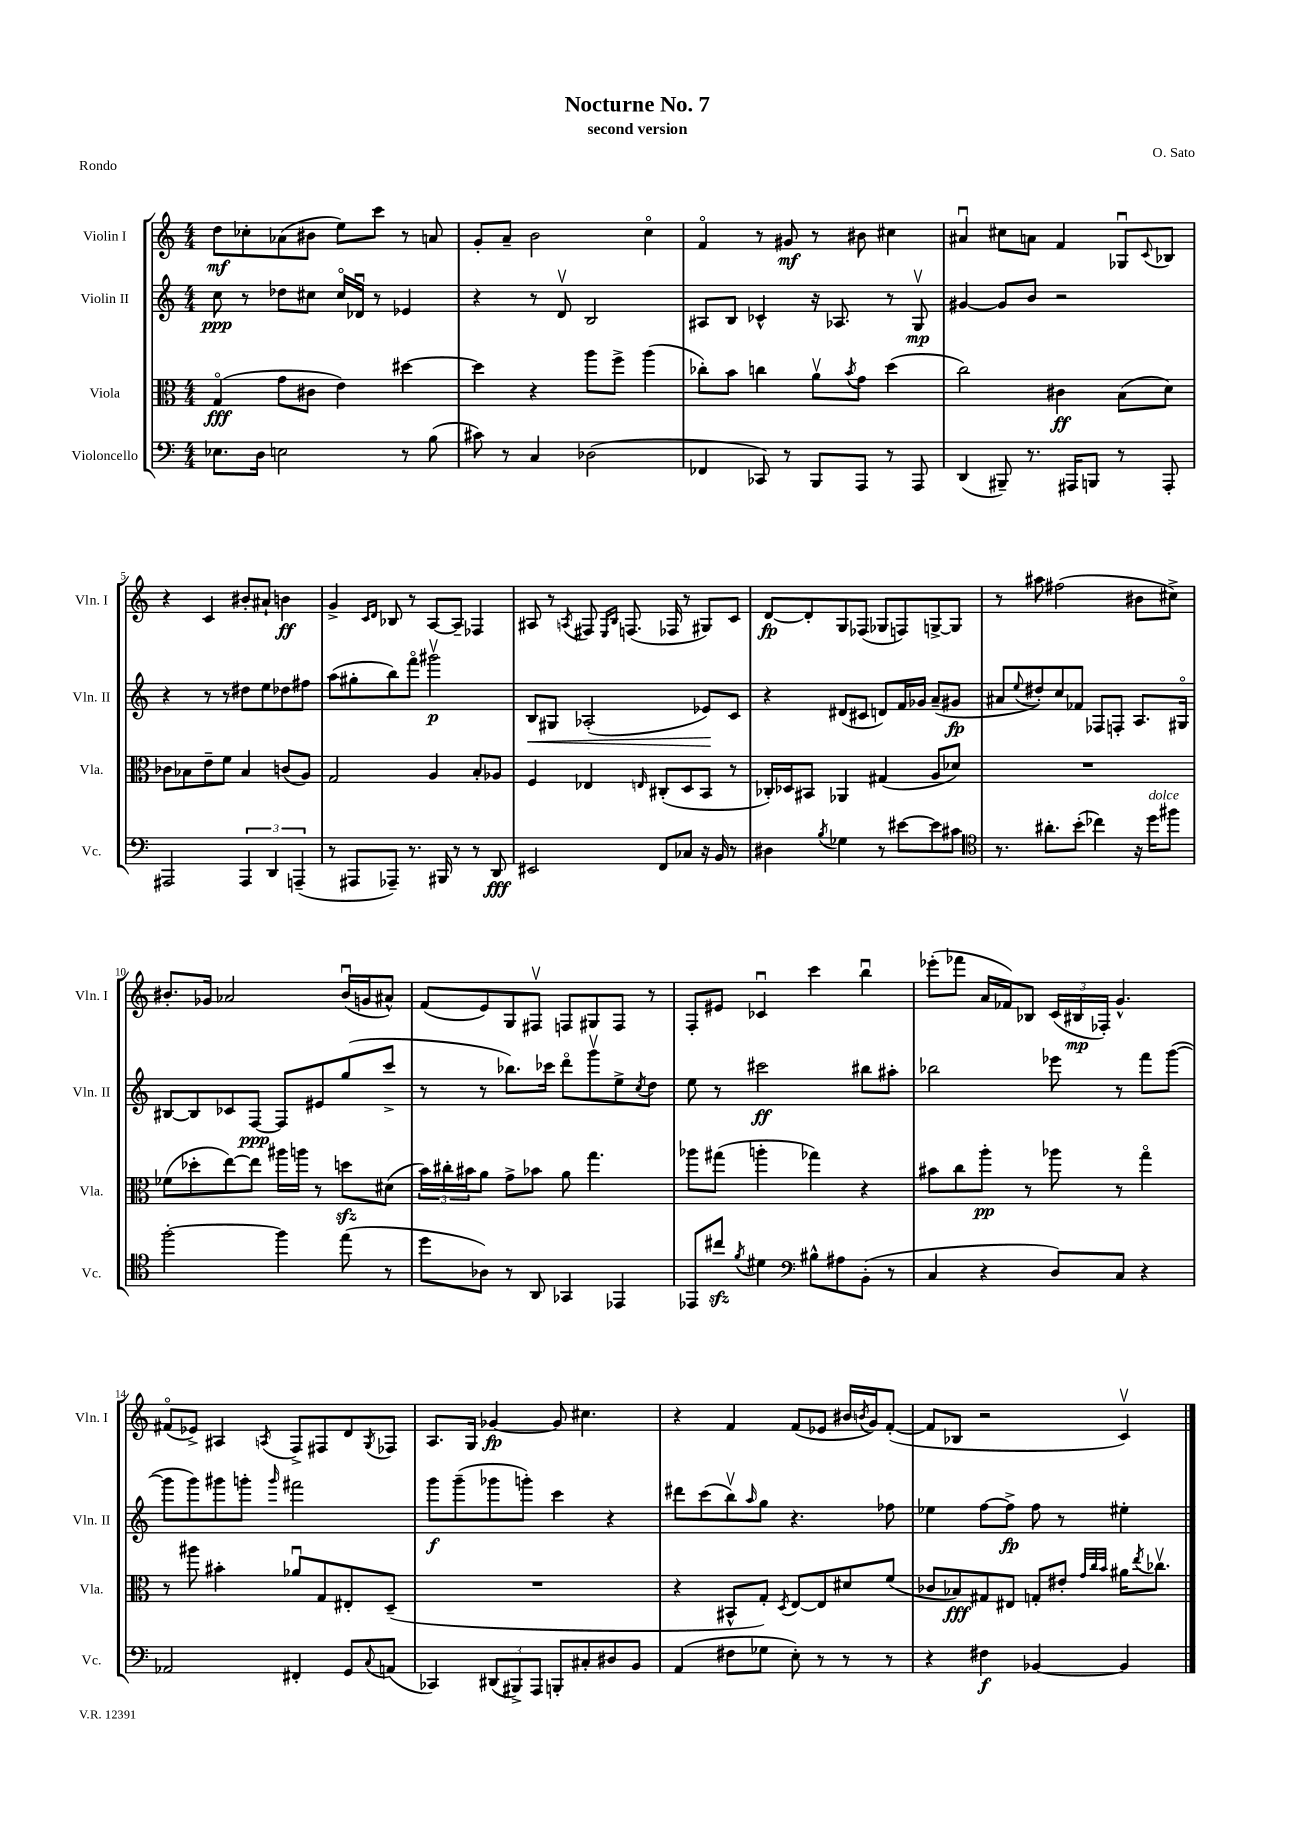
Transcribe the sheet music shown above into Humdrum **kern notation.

**kern	**dynam	**kern	**dynam	**kern	**dynam	**kern	**dynam
*part4	*part4	*part3	*part3	*part2	*part2	*part1	*part1
*staff4	*staff4	*staff3	*staff3	*staff2	*staff2	*staff1	*staff1
*I"Violoncello	*	*I"Viola	*	*I"Violin II	*	*I"Violin I	*
*I'Vc.	*	*I'Vla.	*	*I'Vln. II	*	*I'Vln. I	*
*clefF4	*	*clefC3	*	*clefG2	*	*clefG2	*
*k[]	*	*k[]	*	*k[]	*	*k[]	*
*M4/4	*	*M4/4	*	*M4/4	*	*M4/4	*
=1	=1	=1	=1	=1	=1	=1	=1
8.E-X\L	.	(4G/	fff	8cc\	ppp	8dd\L	mf
.	.	.	.	8r	.	8cc-X'\	.
16D\Jk	.	.	.	.	.	.	.
2En\	.	8g\L	.	8dd-X\L	.	(8a-X\	.
.	.	8c#X\J	.	8cc#X\J	.	8b#X\J	.
.	.	4e\)	.	16cc#/LL	.	8ee\L)	.
.	.	.	.	16d-Xu/JJ	.	.	.
.	.	.	.	8r	.	8ccc\J	.
8r	.	[4dd#X\	.	4e-X/	.	8r	.
(8B\	.	.	.	.	.	8an/	.
=2	=2	=2	=2	=2	=2	=2	=2
8c#X\)	.	4dd#\]	.	4r	.	8g'/L	.
8r	.	.	.	.	.	8a~/J	.
4C/	.	4r	.	8r	.	2b\	.
.	.	.	.	8dv/	.	.	.
(2D-X\	.	8aa\L	.	2B/	.	.	.
.	.	8ff^\J	.	.	.	.	.
.	.	(4aa\	.	.	.	4cc\	.
=3	=3	=3	=3	=3	=3	=3	=3
4FF-X/	.	8cc-X'\L)	.	8A#X/L	.	4f/	.
.	.	8b\J	.	8B/J	.	.	.
8CC-X/)	.	4ccn\	.	4c-X^^/	.	8r	.
8r	.	.	.	.	.	8g#X/	mf
8BBB/L	.	8av\L	.	16r	.	8r	.
.	.	.	.	8.A-X/	.	.	.
.	.	8qb/	.	.	.	.	.
8AAA/J	.	8g\J	.	.	.	8b#X\	.
8r	.	(4dd\	.	8r	.	4cc#X\	.
8AAA/	.	.	.	8Gv/	mp	.	.
=4	=4	=4	=4	=4	=4	=4	=4
(4DD/	.	2cc\)	.	[4g#X/	.	4a#Xu/	.
8BBB#X~/)	.	.	.	8g#/L]	.	8cc#X\L	.
8.r	.	.	.	8b/J	.	8an\J	.
.	.	4c#X\	ff	2r	.	4f/	.
16AAA#X/KL	.	.	.	.	.	.	.
8BBBn/J	.	.	.	.	.	.	.
8r	.	(8B\L	.	.	.	8G-Xu/L	.
.	.	.	.	.	.	8qqc/	.
8AAA#'/	.	8d\J)	.	.	.	8B-X/J	.
!!LO:LB:g=z
=5	=5	=5	=5	=5	=5	=5	=5
2AAA#X/	.	8c-X\L	.	4r	.	4r	.
.	.	8B-X\	.	.	.	.	.
.	.	8e~\	.	8r	.	4c/	.
.	.	8f\J	.	8r	.	.	.
6AAA#/	.	4B-/	.	8dd#X\L	.	8b#X'/L	.
.	.	.	.	8ee\	.	8a#X`/J	.
6DD/	.	.	.	.	.	.	.
.	.	(8cn/L	.	8dd-X\	.	4bn\	ff
(6AAAn~/	.	.	.	.	.	.	.
.	.	8A/J)	.	8ff#X\J	.	.	.
=6	=6	=6	=6	=6	=6	=6	=6
8r	.	2G/	.	(8aa\L	.	4g^/	.
8AAA#X/L	.	.	.	8gg#X'\	.	.	.
.	.	.	.	.	.	16qqc/LL	.
.	.	.	.	.	.	16qqd/JJ	.
8AAA-X~/J)	.	.	.	8bb\)	.	8B-X/	.
8.r	.	.	.	8fff\J	.	8r	.
.	.	4A/	.	2ggg#Xv\	p	[8A/L	.
16BBB#X/	.	.	.	.	.	.	.
8r	.	.	.	.	.	8A~/J]	.
8r	.	8B'/L	.	.	.	4F-X/	.
8DD/	fff	8A-X/J	.	.	.	.	.
=7	=7	=7	=7	=7	=7	=7	=7
!	!	!	!	!	!LO:HP:b	!	!
2EE#X/	.	4F/	.	8B/L	<	8A#X/	.
.	.	.	.	8G#X/J	.	8r	.
.	.	.	.	.	.	8qAn/	.
.	.	4E-X/	.	(2A-X'/	.	8F#X/	.
.	.	.	.	.	.	16qqE/LL	.
.	.	.	.	.	.	16qqB/JJ	.
.	.	.	.	.	.	(8.Fn/	.
.	.	16qqEn/	.	.	.	.	.
8FF/L	.	(8C#X'/L	.	.	.	.	.
.	.	.	.	.	.	16F-X/	.
8C-X/J	.	8D/	.	.	.	8r	.
16r	.	8BB/J	.	8e-X/L)	.	8G#X/L)	.
16BB/	.	.	.	.	.	.	.
8r	.	8r	.	8c/J	[	8c/J	.
=8	=8	=8	=8	=8	=8	=8	=8
4D#X\	.	16C-X'/LL)	.	4r	.	[8d/L	fp
.	.	16D-X/J	.	.	.	.	.
.	.	8BB#X/J	.	.	.	8d'/]	.
8qB/	.	.	.	.	.	.	.
4G-X\	.	4AA-X/	.	(8d#X/L	.	8G/	.
.	.	.	.	8c#X/J	.	(8F-X/J	.
8r	.	(4G#X/	.	8dn/L)	.	8G-X/L	.
[8e#X\L	.	.	.	16f/L	.	8Fn/)	.
.	.	.	.	16g-X/JJ	.	.	.
8e#\]	.	8A/L	.	(8a~/L	.	[8Gn^/	.
8c#X\J	.	8d-X/J)	.	8g#X/J	fp	8G/J]	.
=9	=9	=9	=9	=9	=9	=9	=9
*clefC4	*	*	*	*	*	*	*
8.r	.	1r	.	8a#X/L	.	8r	.
.	.	.	.	8qqee/	.	.	.
.	.	.	.	8dd#X'/)	.	8aa#X\	.
8.a#X'\L	.	.	.	.	.	.	.
.	.	.	.	8cc/	.	(2ff#X\	.
(8b'\J	.	.	.	8f-X/J	.	.	.
4cc-X\)	.	.	.	8F-X/L	.	.	.
.	.	.	.	8Fn'/J	.	.	.
16r	.	.	.	8.A/L	.	8b#X\L	.
!LO:TX:a:i:t=dolce	!	!	!	!	!	!	!
16dd\KL	.	.	.	.	.	.	.
8ff#X\J	.	.	.	.	.	8cc#X^\J)	.
.	.	.	.	16G#X/Jk	.	.	.
!!LO:LB:g=z
=10	=10	=10	=10	=10	=10	=10	=10
[2ff'\	.	(8f-X\L	.	[8B#X/L	.	8.b#X'/L	.
.	.	8dd-X'\	.	8B#/]	.	.	.
.	.	.	.	.	.	16g-X/Jk	.
.	.	[8ee\)	.	8c-X/	.	2a-X/	.
.	.	8ee\J]	.	[8F/J	ppp	.	.
4ff\]	.	16aa#X\LL	.	8F/L]	.	.	.
.	.	16aan\JJ	.	.	.	.	.
.	.	8r	.	8e#X/	.	.	.
(8ee\	.	8ddnzz\L	.	(8gg/	.	(16b#u/LL	.
.	.	.	.	.	.	16gn/J	.
8r	.	(8d#X\J	.	8ccc^/J	.	8a#X^^/J)	.
=11	=11	=11	=11	=11	=11	=11	=11
8dd\L	.	24b\LL)	.	8r	.	(8f/L	.
.	.	24cc#X'\	.	.	.	.	.
.	.	24b#X\J	.	.	.	.	.
8A-X\J)	.	8a\J	.	8r	.	8e/)	.
8r	.	8g^\L	.	8.bb-X\L)	.	8G/	.
8AA/	.	8b-X\J	.	.	.	8F#Xv/J	.
.	.	.	.	16ccc-X\Jk	.	.	.
4GG-X/	.	8a\	.	8ddd\L	.	8Fn/L	.
.	.	4.gg\	.	8gggv\	.	8G#X/	.
4EE-X/	.	.	.	8ee^\	.	8F/J	.
.	.	.	.	8qcc/	.	.	.
.	.	.	.	8dd\J	.	8r	.
=12	=12	=12	=12	=12	=12	=12	=12
8EE-X/L	.	8aa-X\L	.	8ee\	.	8F'/L	.
8cc#Xzz/J	.	(8gg#X\J	.	8r	.	8e#X/J	.
8qf/	.	.	.	.	.	.	.
4d#X\	.	4aan'\	.	2ccc#X\	ff	4c-Xu/	.
*clefF4	*	*	*	*	*	*	*
8B#X^^\L	.	4gg-X\)	.	.	.	4ccc\	.
8A#X\	.	.	.	.	.	.	.
(8BB'\J	.	4r	.	8bb#X\L	.	4bbu\	.
8r	.	.	.	8aa#X'\J	.	.	.
=13	=13	=13	=13	=13	=13	=13	=13
4C/	.	8b#X\L	.	2bb-X\	.	(8eee-X'\L	.
.	.	8cc\	.	.	.	8fff-X\J	.
4r	.	8aa'\J	pp	.	.	16a/LL	.
.	.	.	.	.	.	16f-X/J)	.
.	.	8r	.	.	.	8B-X/J	.
8D/L)	.	8aa-X\	.	8eee-X\	.	(24c/LL	.
.	.	.	.	.	.	24B#X/	mp
.	.	.	.	.	.	24F-X'/JJ)	.
8C/J	.	8r	.	8r	.	4.g^^/	.
4r	.	4gg\	.	8fff\L	.	.	.
.	.	.	.	([8ggg\J	.	.	.
!!LO:LB:g=z
=14	=14	=14	=14	=14	=14	=14	=14
2AA-X/	.	8r	.	8ggg\L]	.	(8f#X/L	.
.	.	8aa#X\	.	8ggg\)	.	8e-X^/J)	.
.	.	4b#X'\	.	8ggg#X\	.	4A#X/	.
.	.	.	.	8gggn'\J	.	.	.
.	.	.	.	16qqggg/	.	8qAn/	.
4FF#X'/	.	8a-Xu/L	.	2fff#X\	.	8F^/L	.
.	.	8G/	.	.	.	8F#X/	.
8GG/L	.	8E#X'/	.	.	.	8d/	.
8qqC/	.	.	.	.	.	8qG/	.
(8AAn/J	.	(8D~/J	.	.	.	8F-X/J	.
=15	=15	=15	=15	=15	=15	=15	=15
4CC-X/)	.	1r	.	8ggg\L	f	8.A/L	.
.	.	.	.	(8ggg~\	.	.	.
.	.	.	.	.	.	16G/Jk	.
(12DD#X/L	.	.	.	8ggg-X\	.	[4g-X/	fp
12BBB#X^/)	.	.	.	.	.	.	.
.	.	.	.	8gggn'\J)	.	.	.
12AAA/J	.	.	.	.	.	.	.
8BBBn'/L	.	.	.	4ccc\	.	8g-/]	.
8C#X'/	.	.	.	.	.	4.cc#X\	.
8D#X/	.	.	.	4r	.	.	.
8BB/J	.	.	.	.	.	.	.
=16	=16	=16	=16	=16	=16	=16	=16
(4AA/	.	4r	.	8ddd#X\L	.	4r	.
.	.	.	.	(8ccc\	.	.	.
8F#X\L	.	8BB#X^^/L	.	8bbv\)	.	4f/	.
.	.	.	.	16qqaa/	.	.	.
8G-X\J	.	8G'/J)	.	8gg\J	.	.	.
.	.	8qD/	.	.	.	.	.
8E'\)	.	[8E/L	.	4.r	.	(8f/L	.
8r	.	8E/]	.	.	.	8e-X/J	.
8r	.	8d#X/	.	.	.	16b#X/LL	.
.	.	.	.	.	.	8qbn/	.
.	.	.	.	.	.	16g/J)	.
8r	.	(8f/J	.	8ff-X\	.	([8f'/J	.
=17	=17	=17	=17	=17	=17	=17	=17
4r	.	8c-X/L	.	4ee-X\	.	8f/L]	.
.	.	8B-X/)	fff	.	.	8B-X/J	.
4F#X\	f	8G#X/	.	[8ff\L	.	2r	.
.	.	8E#X/J	.	8ff^\J]	fp	.	.
[4BB-X/	.	8Gn'/L	.	8ff\	.	.	.
.	.	8e#X'/J	.	8r	.	.	.
.	.	32qqg/LLL	.	.	.	.	.
.	.	32qqcc/	.	.	.	.	.
.	.	32qqb/JJJ	.	.	.	.	.
4BB-/]	.	16a#X\KL	.	4ee#X'\	.	4cv/)	.
.	.	8qee/	.	.	.	.	.
.	.	8.cc-Xv\J	.	.	.	.	.
==	==	==	==	==	==	==	==
*-	*-	*-	*-	*-	*-	*-	*-
